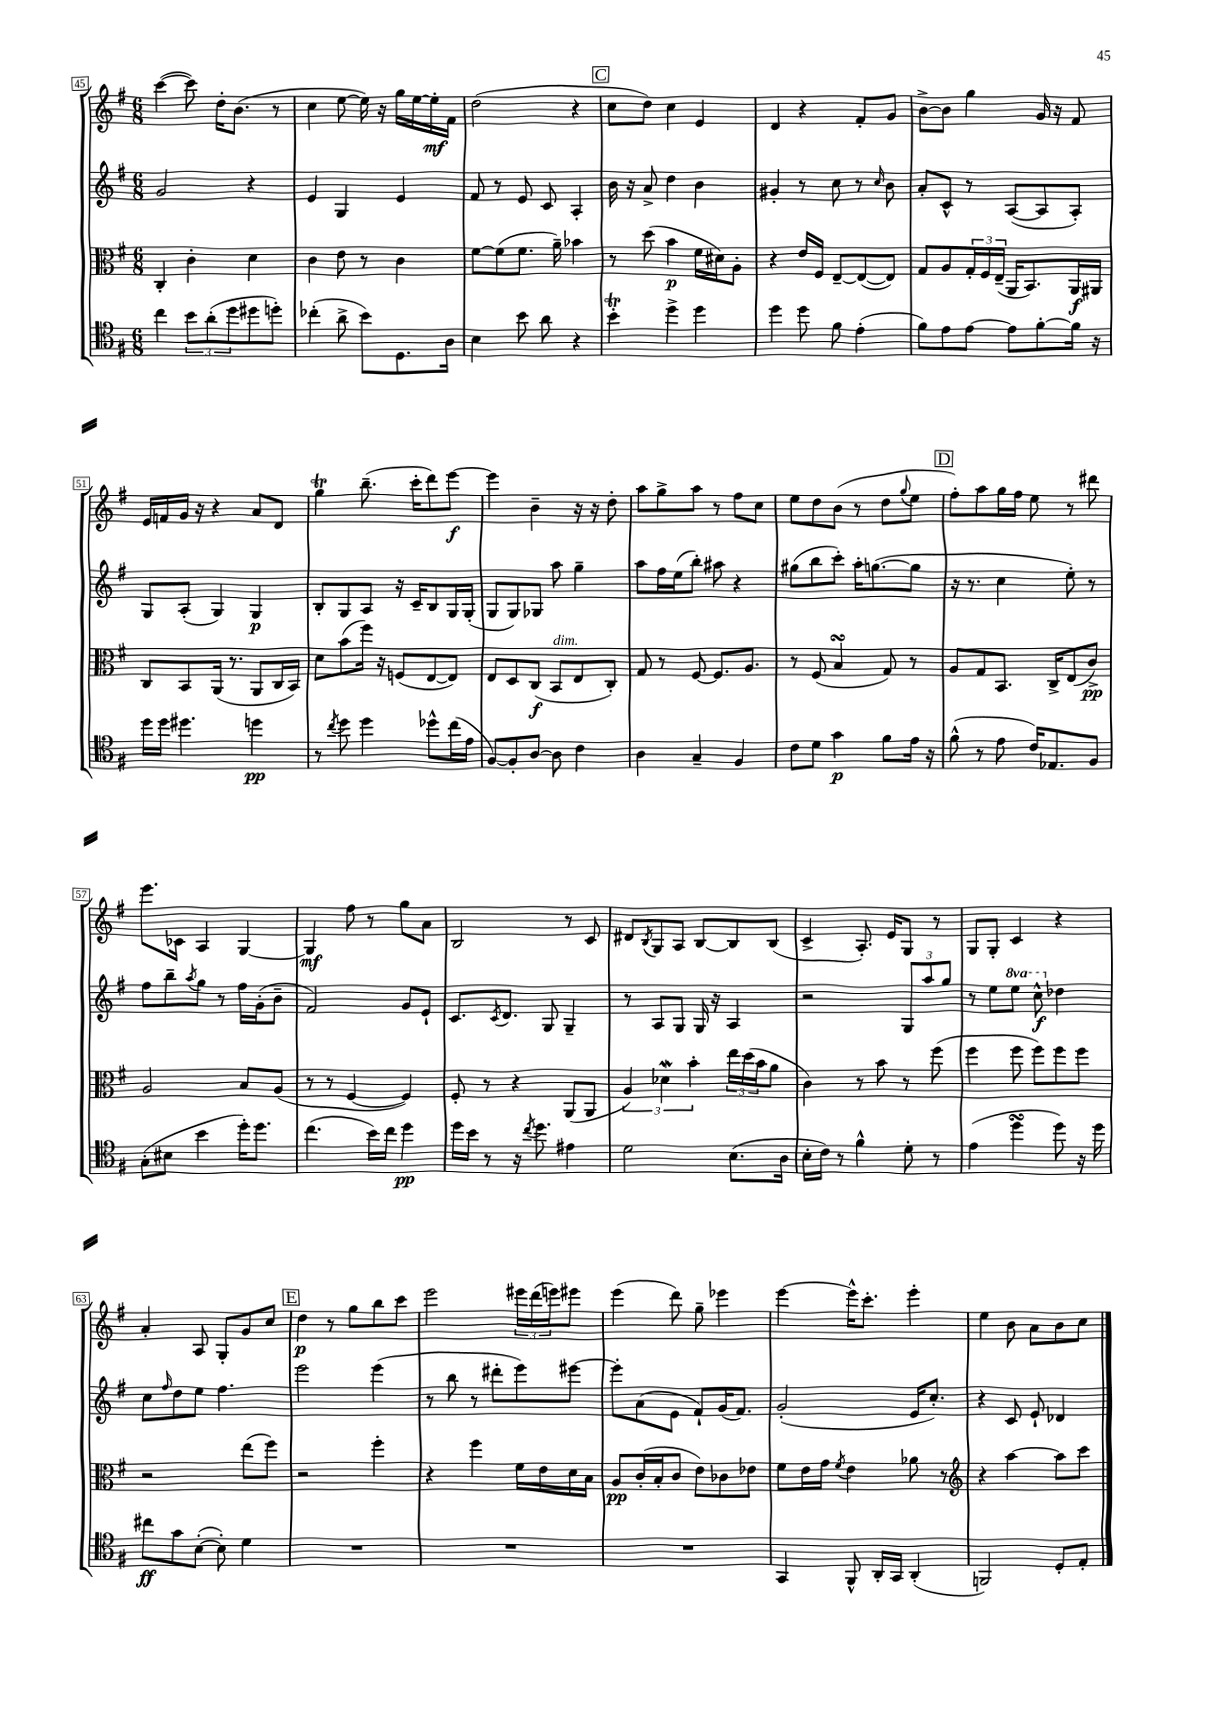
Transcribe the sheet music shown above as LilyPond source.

<<
\new StaffGroup <<
\new Staff = "s0" {
    \clef treble \key g \major \numericTimeSignature \time 6/8
    c'''4~( c'''8) d''16-. b'8.( r8 |
    c''4 e''8~ e''16) r16 g''16 e''16~ e''16-.\mf fis'16 |
    d''2( r4 |
    \mark \markup { \box "C" } c''8 d''8) c''4 e'4 |
    d'4 r4 fis'8-. g'8 |
    b'8~-> b'8 g''4 g'16 r16 fis'8 |
    e'16 f'16 g'16 r16 r4 a'8 d'8 |
    g''4\trill b''8.--( c'''16-. d'''8) e'''8~\f |
    e'''4 b'4-- r16 r16 d''8-. |
    a''8 g''8-> a''8 r8 fis''8 c''8 |
    e''8 d''8 b'8( r8 d''8 \appoggiatura { g''8 } e''8 |
    \mark \markup { \box "D" } fis''8-.) a''8 g''16 fis''16 e''8 r8 dis'''8 |
    e'''8. ces'16 a4 g4~ |
    g4\mf fis''8 r8 g''8 a'8 |
    b2 r8 c'8 |
    dis'8 \acciaccatura { b8 } g8 a8 b8~ b8 b8( |
    c'4-> a8.-.) e'16 g8 r8 |
    g8 g8-. c'4 r4 |
    a'4-. a8 g8-. g'8 c''8 |
    \mark \markup { \box "E" } d''4\p r8 g''8 b''8 c'''8 |
    e'''2 \tuplet 3/2 { eis'''16 d'''16( e'''16) } eis'''8 |
    e'''4( d'''8) g''8-- ees'''4 |
    e'''4~ e'''16-^ c'''8.-. e'''4-. |
    e''4 b'8 a'8 b'8 c''8 \bar "|." |
}
\new Staff = "s1" {
    \clef treble \key g \major \numericTimeSignature \time 6/8 \set Staff.ottavationMarkups = #ottavation-simple-ordinals
    g'2 r4 |
    e'4 g4 e'4 |
    fis'8 r8 e'8 c'8 a4-. |
    \mark \markup { \box "C" } b'16 r16 a'8-> d''4 b'4 |
    gis'4-. r8 c''8 r8 \grace { c''16 } b'8 |
    a'8-. c'8-^ r8 a8~( a8 a8-.) |
    g8 a8-.( g4) g4\p |
    b8-. g8 a8 r16 c'16-- b8 g16 g16-.( |
    g8 g8) ges8 a''8 g''4-- |
    a''8 fis''16 e''16( b''8-.) ais''8 r4 |
    gis''8( b''8 c'''8-.) a''16-. g''8.~( g''8 |
    \mark \markup { \box "D" } r16 r8. c''4 e''8-.) r8 |
    fis''8 b''8-- \acciaccatura { a''8 } g''8 r8 fis''16 g'16-.( b'8-- |
    fis'2) g'8 e'8-! |
    c'8. \acciaccatura { c'8 } d'8. g8 g4-- |
    r8 a8 g8 g16 r16 a4 |
    r2 \tuplet 3/2 { g8 a''8 g''8 } |
    r8 e''8 \ottava #1 e'''8 c'''8-^\f \ottava #0 des''4 |
    c''8 \grace { fis''16 } d''8 e''8 fis''4. |
    \mark \markup { \box "E" } e'''2 e'''4( |
    r8 b''8 r8 dis'''8-. e'''8) eis'''8~ |
    eis'''8-. a'8( e'8 fis'8-!) g'16( fis'8.) |
    g'2-.( e'16 c''8.-.) |
    r4 c'8 e'8-! des'4 \bar "|." |
}
\new Staff = "s2" {
    \clef alto \key g \major \numericTimeSignature \time 6/8
    c4-. c'4-. d'4 |
    c'4 e'8 r8 c'4 |
    fis'8~ fis'8( fis'8. a'16--) bes'4 |
    \mark \markup { \box "C" } r8 d''8( b'4\p fis'16 dis'16) a8-. |
    r4 e'16 fis16 e8~-- e8~( e8) |
    g8 a8 \tuplet 3/2 { g16-. fis16 e16--( } a,16 b,8.) a,16\f ais,16 |
    c8 b,8 a,16( r8. a,8 c16 b,16) |
    d'8 b'8( fis''16) r16 f8( e8~ e8) |
    e8 d8 c8\f( b,8^\markup { \italic "dim." } e8 c8-.) |
    g8 r8 fis8~ fis8. a8. |
    r8 fis8( b4\turn g8) r8 |
    \mark \markup { \box "D" } a8 g8 b,8. c16-> e8( c'8->\pp) |
    a2 b8 a8( |
    r8 r8 fis4~ fis4) |
    fis8-. r8 r4 a,8( a,8 |
    \tuplet 3/2 { a4) des'4\mordent b'4-. } \tuplet 3/2 { e''16 d''16( b'16 } a'8 |
    c'4) r8 b'8 r8 fis''8( |
    fis''4 fis''8 fis''8) fis''8 fis''8 |
    r2 e''8( fis''8) |
    \mark \markup { \box "E" } r2 fis''4-. |
    r4 fis''4 fis'16 e'16 d'16 b16 |
    a8\pp c'16-.( b16-. c'8 e'8) ces'8 ees'8 |
    fis'8 e'16 g'16 \acciaccatura { fis'8 } e'4 aes'8 r8 |
    \clef treble r4 a''4~ a''8 c'''8 \bar "|." |
}
\new Staff = "s3" {
    \clef tenor \key g \major \numericTimeSignature \time 6/8
    c''4 \tuplet 3/2 { b'8 a'8-.( d''8 } dis''8 d''8-.) |
    ces''4-.( a'8-> b'8) d8. a16 |
    b4 b'8 a'8 r4 |
    \mark \markup { \box "C" } b'4-.\trill d''4-> d''4 |
    d''4 d''8 fis'8 e'4-.( |
    fis'8) e'8 e'8~ e'8 fis'8~-. fis'16 r16 |
    d''16 d''16 dis''4. d''4\pp |
    r8 \acciaccatura { c''8 } d''8 d''4 des''8-^ c''16( e'16 |
    fis8~) fis8-. a8~ a8 c'4 |
    a4 g4-- fis4 |
    c'8 d'8 g'4\p fis'8 e'16 r16 |
    \mark \markup { \box "D" } fis'8-^( r8 e'8 c'16) ees8. fis8 |
    g8-.( bis8 b'4 d''16-.) d''8. |
    c''4.( b'16) c''16 d''4\pp |
    d''16 b'16 r8 r16 \acciaccatura { c''8 } d''8. eis'4 |
    d'2 b8.( a16 |
    b16-. c'16) r8 fis'4-^ d'8-. r8 |
    e'4( d''4\turn d''8) r16 d''16 |
    cis''8\ff g'8 b8~-.( b8-.) d'4 |
    \mark \markup { \box "E" } R2. |
    R2. |
    R2. |
    g,4 fis,8-^ a,16-. g,16 a,4-.( |
    f,2) d8-. e8-. \bar "|." |
}
>>
>>
\layout { \context { \Score currentBarNumber = #45 \override BarNumber.stencil = #(make-stencil-boxer 0.1 0.3 ly:text-interface::print) } }
